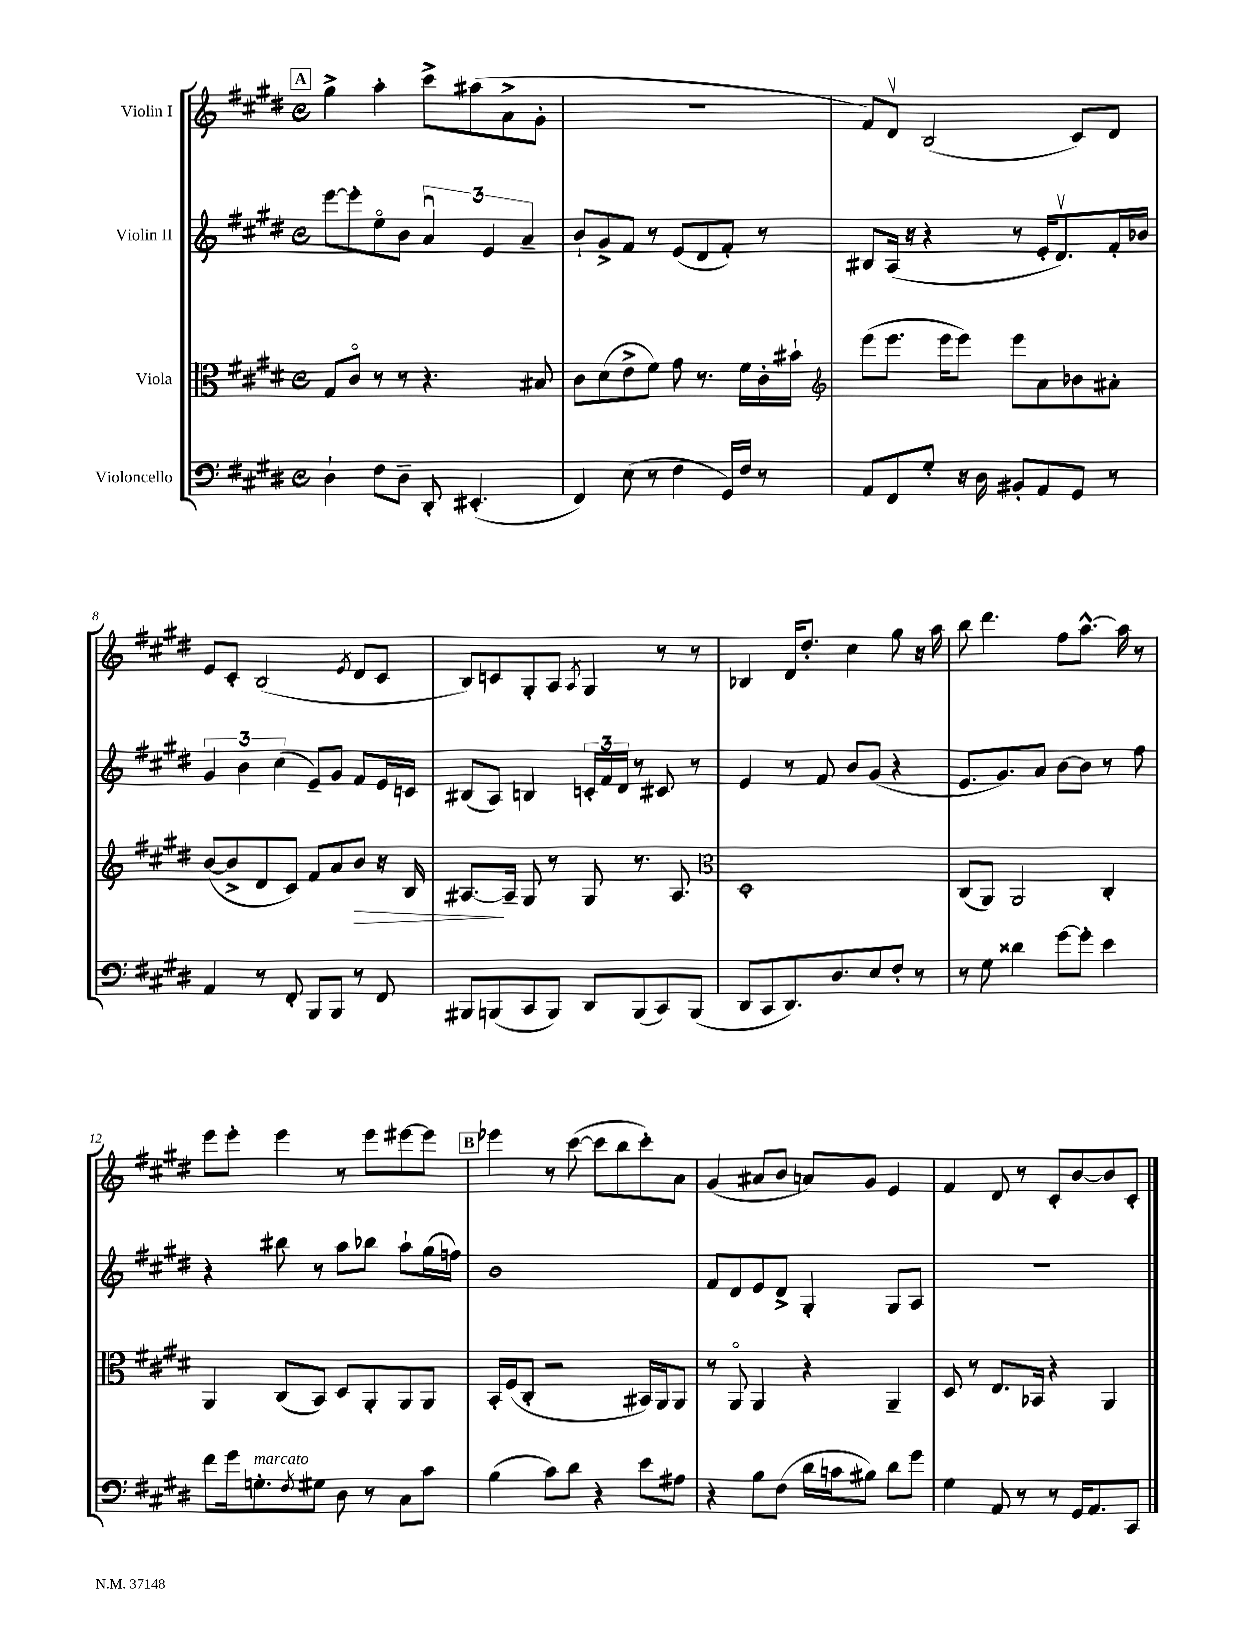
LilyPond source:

<<
\new StaffGroup <<
\new Staff = "s0" \with { instrumentName = "Violin I" } {
    \clef treble \key e \major \defaultTimeSignature \time 4/4
    \mark \markup { \box "A" } gis''4-> a''4-. cis'''8-> ais''8( a'8-> gis'8-. |
    R1 |
    fis'8) dis'8\upbow b2( cis'8) dis'8 |
    e'8 cis'8-. b2( \acciaccatura { e'8 } dis'8 cis'8 |
    b8) c'8 gis8-. a8 \acciaccatura { a8 } gis4 r8 r8 |
    bes4 dis'16 dis''8.-. cis''4 gis''8 r16 a''16 |
    b''8 dis'''4. fis''8 a''8.~-^ a''16 r8 |
    e'''8 e'''8-. e'''4 r8 e'''8 eis'''8~ eis'''8 |
    \mark \markup { \box "B" } ees'''4 r8 cis'''8~( cis'''8 b''8 cis'''8-.) a'8 |
    gis'4( ais'8 b'8 a'8) gis'8 e'4 |
    fis'4 dis'8 r8 cis'8-. b'8~ b'8 cis'8-. \bar "|." |
}
\new Staff = "s1" \with { instrumentName = "Violin II" } {
    \clef treble \key e \major \defaultTimeSignature \time 4/4
    \mark \markup { \box "A" } e'''8~ e'''8-. e''8\flageolet b'8 \tuplet 3/2 { a'4\downbow e'4 a'4-- } |
    b'8-! gis'8-> fis'8 r8 e'8( dis'8 fis'8-.) r8 |
    bis8 a16( r16 r4 r8 e'16-. dis'8.\upbow) fis'16-. bes'16 |
    \tuplet 3/2 { gis'4 b'4 cis''4( } e'8--) gis'8 fis'8 e'16 c'16 |
    bis8( a8) b4 \tuplet 3/2 { c'16-. fis'16 dis'16 } r8 cis'8 r8 |
    e'4 r8 fis'8 b'8 gis'8( r4 |
    e'8. gis'8.) a'8 b'8~ b'8 r8 fis''8 |
    r4 bis''8 r8 a''8 bes''8 a''8-! gis''16( f''16) |
    \mark \markup { \box "B" } b'1 |
    fis'8 dis'8 e'8 dis'8-> gis4-. gis8 a8 |
    R1 \bar "|." |
}
\new Staff = "s2" \with { instrumentName = "Viola" } {
    \clef alto \key e \major \defaultTimeSignature \time 4/4
    \mark \markup { \box "A" } gis8 cis'8\flageolet r8 r8 r4. bis8 |
    cis'8 dis'8( e'8-> fis'8) gis'8 r8. fis'16 cis'16-. bis'16-! |
    \clef treble e'''8( e'''8. e'''16 e'''8) e'''8 a'8 bes'8 ais'8-. |
    b'8~( b'8-> dis'8 cis'8) fis'8 a'8 b'8\> r16 b16 |
    ais8.~\! ais16-- gis8 r8 gis8 r8. ais8. |
    \clef alto dis1-. |
    cis8( a,8) a,2 cis4-. |
    a,4 cis8( b,8) dis8 a,8-. a,8 a,8 |
    \mark \markup { \box "B" } b,16-. fis16( cis8-. r2 bis,16) a,16 a,8 |
    r8 a,8\flageolet a,4 r4 a,4-- |
    dis8 r8 e8. bes,16 r4 a,4 \bar "|." |
}
\new Staff = "s3" \with { instrumentName = "Violoncello" } {
    \clef bass \key e \major \defaultTimeSignature \time 4/4
    \mark \markup { \box "A" } dis4-! fis8 dis8-- dis,8-. eis,4.-.( |
    fis,4) e8( r8 fis4 gis,16) fis16 r8 |
    a,8 fis,8 gis8-. r16 dis16 bis,8-. a,8 gis,8 r8 |
    a,4 r8 fis,8-. b,,8 b,,8 r8 fis,8 |
    bis,,8 b,,8( cis,8 b,,8) dis,8 b,,8( cis,8) b,,8( |
    dis,8 cis,8 dis,8.) dis8. e8 fis8-. r8 |
    r8 gis8 disis'4 gis'8~ gis'8-. e'4 |
    fis'8 gis'16 g8.-.^\markup { \italic "marcato" } \acciaccatura { fis8 } gis8 dis8 r8 cis8 cis'8 |
    \mark \markup { \box "B" } b4( cis'8) dis'8 r4 e'8 ais8 |
    r4 b8 fis8( dis'16 c'16 bis8) dis'8 gis'8 |
    gis4 a,8 r8 r8 gis,16 a,8. cis,8 \bar "|." |
}
>>
>>
\layout { \context { \Score currentBarNumber = #5 } }
